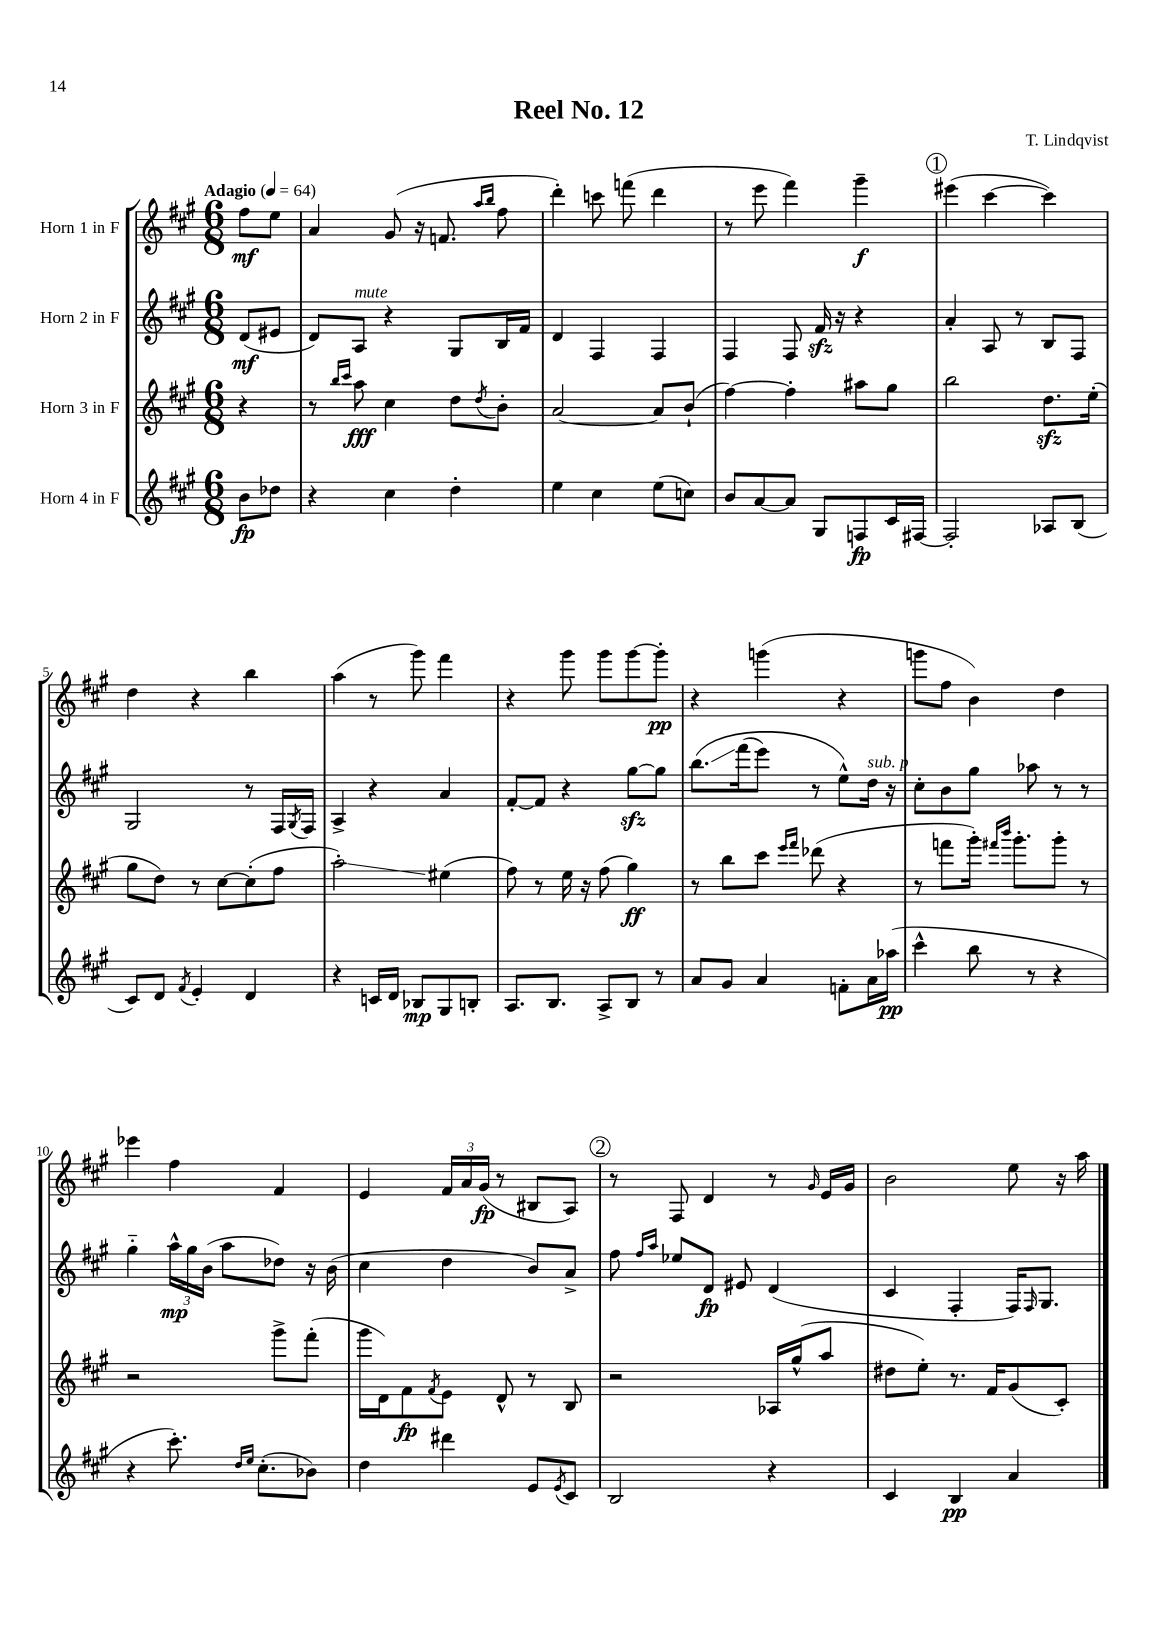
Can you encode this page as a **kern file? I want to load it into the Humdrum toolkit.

**kern	**kern	**kern	**kern
*staff4	*staff3	*staff2	*staff1
*clefG2	*clefG2	*clefG2	*clefG2
*k[f#c#g#]	*k[f#c#g#]	*k[f#c#g#]	*k[f#c#g#]
*M6/8	*M6/8	*M6/8	*M6/8
*MM64	*MM64	*MM64	*MM64
8b\L	4r	(8d/L	8ff#\L
8dd-\J	.	8e#/J	8ee\J
=	=	=	=
4r	8r	8d/L)	4a/
.	16qqbb/LL	.	.
.	16qqccc#/JJ	.	.
.	8aa\	8A/J	.
4cc#\	4cc#\	4r	(8g#/
.	.	.	16r
.	.	.	8.f/
4dd'\	8dd\L	8G#/L	.
.	.	.	16qqaa/LL
.	8qdd/	.	16qqbb/JJ
.	8b'\J	16B/L	8ff#\
.	.	16f#/JJ	.
=	=	=	=
4ee\	[2a/	4d/	4ddd'\)
4cc#\	.	4F#/	8ccc\
.	.	.	(8fff\
(8ee\L	8a/]L	4F#/	4ddd\
8cc\J)	(8b`/J	.	.
=	=	=	=
8b/L	[4ff#\)	4F#/	8r
[8a/	.	.	8eee\
8a/]J	4ff#'\]	8F#/	4fff#\)
8G#/L	.	16f#/	.
.	.	16r	.
8F/	8aa#\L	4r	4ggg#~\
16c#/L	8gg#\J	.	.
[16F#/JJ	.	.	.
=	=	=	=
2F#'/]	2bb\	4a'/	(4eee#\
.	.	8A/	[4ccc#\
.	.	8r	.
8A-/L	8.dd\L	8B/L	4ccc#\])
(8B/J	.	8F#/J	.
.	(16ee'\Jk	.	.
=	=	=	=
8c#/L)	8gg#\L	2G#/	4dd\
8d/J	8dd\J)	.	.
8qf#/	.	.	.
4e'/	8r	.	4r
.	[8cc#\L	.	.
4d/	(8cc#'\]	8r	4bb\
.	8ff#\J	16F#/LL	.
.	.	8qG#/	.
.	.	16F#/JJ	.
=	=	=	=
4r	2aa'\)	4A^/	(4aa\
16c/LL	.	4r	8r
16d/JJ	.	.	.
8B-/L	.	.	8ggg#\)
8G#/	(4ee#\	4a/	4fff#\
8B'/J	.	.	.
=	=	=	=
8.A/L	8ff#\)	[8f#'/L	4r
.	8r	8f#/]J	.
8.B/J	.	.	.
.	16ee\	4r	8ggg#\
.	16r	.	.
8A^/L	(8ff#\	.	8ggg#\L
8B/J	4gg#\)	[8gg#\L	[8ggg#\
8r	.	8gg#\]J	8ggg#'\]J
=	=	=	=
8a/L	8r	&(8.bb\L	4r
8g#/J	8bb\L	.	.
.	.	(16fff#\k	.
4a/	8ccc#\J	8eee\J)	(4ggg\
.	16qqeee/LL	.	.
.	16qqfff#/JJ	.	.
.	(8ddd-\	8r	.
8f'\L	4r	8ee^^\L&)	4r
16a\L	.	16dd\Jk	.
(16aa-\JJ	.	16r	.
=	=	=	=
4ccc#^^\	8r	8cc#'\L	8ggg\L
.	8fff\L	8b\	8ff#\J
8bb\	16ggg#'\Jk)	8gg#\J	4b\)
.	16qqfff#/LL	.	.
.	16qqbbb/JJ	.	.
.	8.ggg#'\L	.	.
8r	.	8aa-\	.
4r	8ggg#'\J	8r	4dd\
.	8r	8r	.
=	=	=	=
4r	2r	4gg#'~\	4eee-\
8.ccc#'\)	.	24aa^^\LL	4ff#\
.	.	24gg#\	.
.	.	(24b\JJ	.
.	.	8aa\L	.
16qqdd/LL	.	.	.
16qqee/JJ	.	.	.
(8.cc#'\L	.	.	.
.	8ggg#^\L	8dd-\J)	4f#/
8b-\J)	(8fff#'\J	16r	.
.	.	(16b\	.
=	=	=	=
4dd\	16ggg#\LL	4cc#\	4e/
.	16d\J)	.	.
.	8f#\	.	.
.	8qf#/	.	.
4ddd#\	8e\J	4dd\	24f#/LL
.	.	.	24a/
.	.	.	(24g#/JJ
.	8d^^/	.	8r
8e/L	8r	8b/L)	8B#/L
8qe/	.	.	.
8c#/J	8B/	8a^/J	8A/J)
=	=	=	=
2B/	2r	8ff#\	8r
.	.	16qqff#/LL	.
.	.	16qqaa/JJ	.
.	.	8ee-/L	8F#/
.	.	8d/J	4d/
.	.	8e#/	.
4r	16A-/LL	(4d/	8r
.	(16gg#^^/J	.	.
.	.	.	16qqg#/
.	8aa/J	.	16e/LL
.	.	.	16g#/JJ
=	=	=	=
4c#/	8dd#\L	4c#/	2b\
.	8ee'\J)	.	.
4B/	8.r	4F#'/	.
.	16f#/LK	.	.
4a/	(8g#/	16F#/LK)	8ee\
.	.	16qqF#/	.
.	.	8.G#/J	.
.	8c#'/J)	.	16r
.	.	.	16aa\
==	==	==	==
*-	*-	*-	*-
